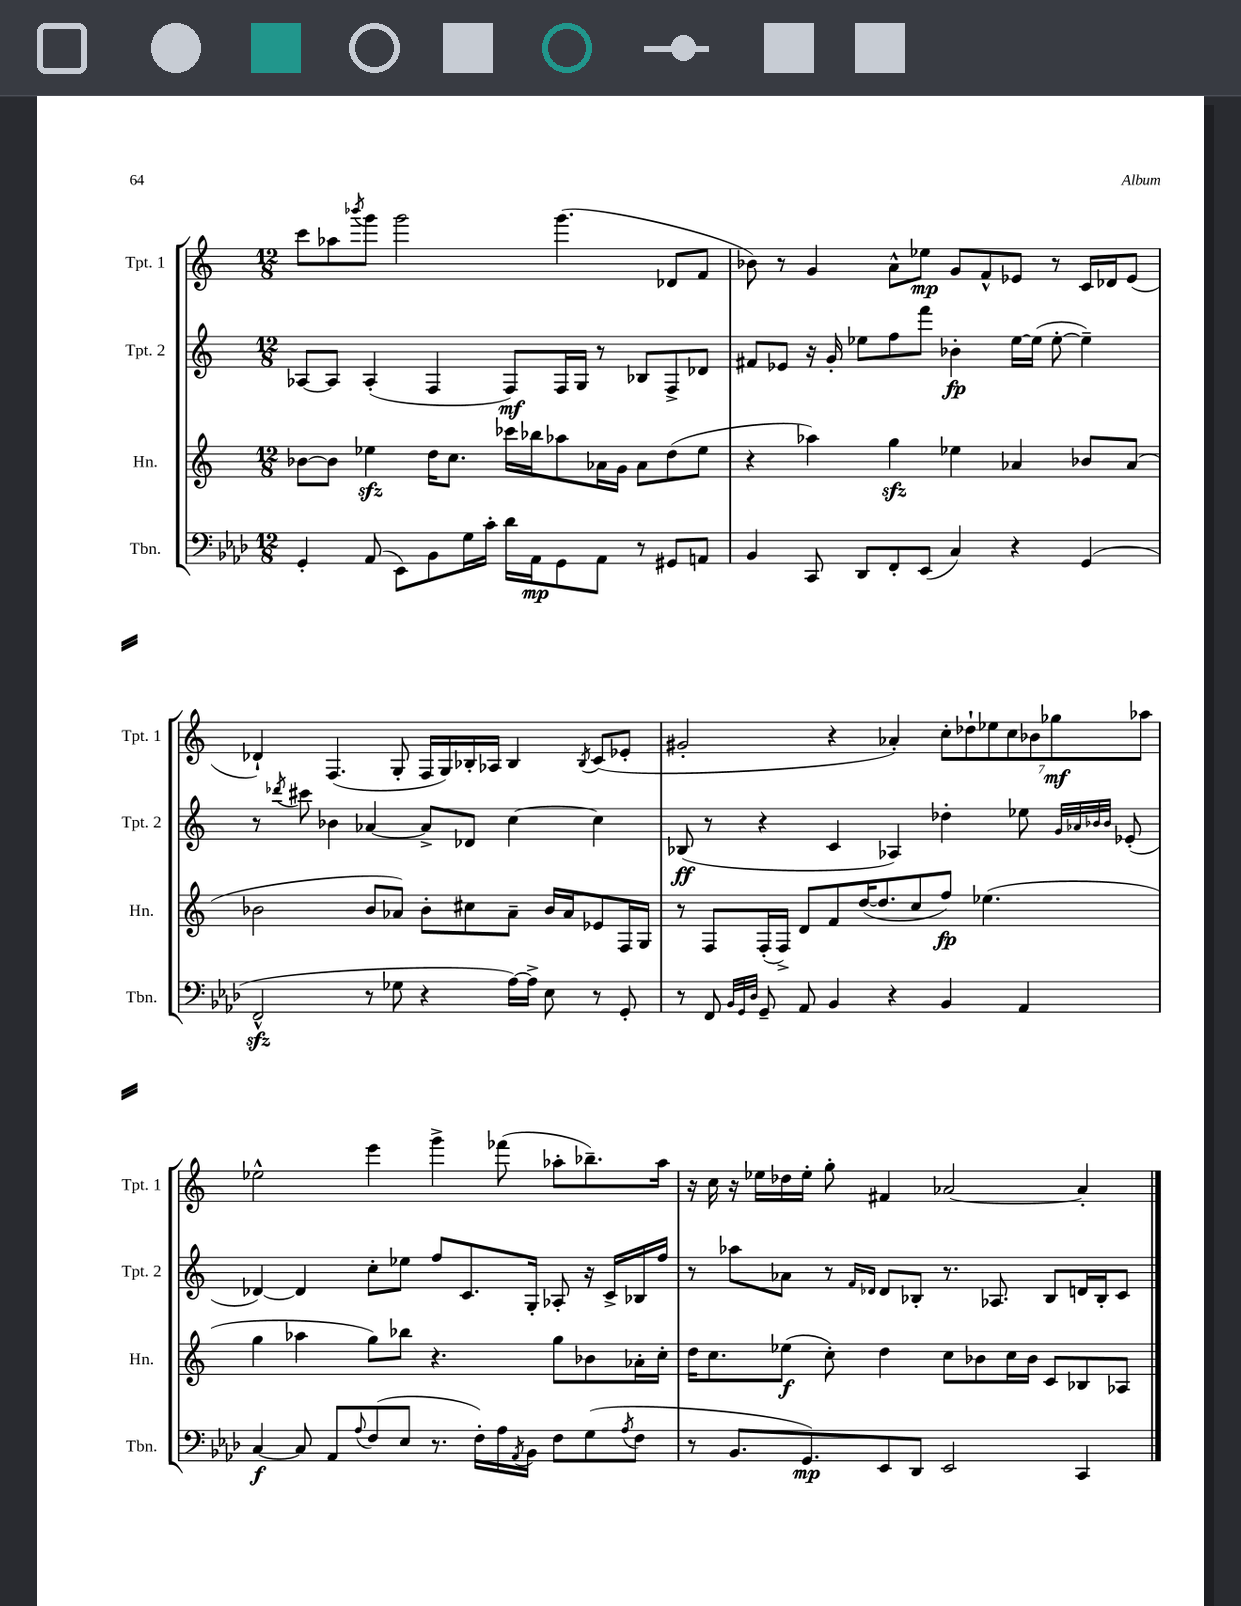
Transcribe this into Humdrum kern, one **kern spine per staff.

**kern	**kern	**kern	**kern
*staff4	*staff3	*staff2	*staff1
*clefF4	*clefG2	*clefG2	*clefG2
*k[b-e-a-d-]	*k[]	*k[]	*k[]
*M12/8	*M12/8	*M12/8	*M12/8
4GG'	[8b-	[8A-	8ccc
.	8b-]	8A-]	8aa-
.	.	.	8qbbb-
(8AA-	4ee-	(4A-'	8ggg
8EE-)	.	.	2ggg
8BB-	16dd	4F	.
.	8.cc	.	.
16G	.	.	.
16c'	.	.	.
16d-	16ccc-	8F)	.
16AA-	16bb-	.	.
8GG	8aa-	16F	(4.ggg
.	.	16G	.
8AA-	16a-	8r	.
.	16g	.	.
8r	8a-	8B-	.
8GG#	(8dd	8F^	8d-
8AA	8ee-	8d-	8f
=	=	=	=
4BB-	4r	8f#	8b-)
.	.	8e-	8r
8CC	4aa-)	16r	4g
.	.	16g'	.
8DD-	.	8ee-	.
8FF'	4gg	8ff	8a^^
(8EE-	.	8fff	8ee-
4C)	4ee-	4b-'	8g
.	.	.	8f^^
4r	4a-	[16ee-	8e-
.	.	(16ee-]	.
.	.	[8ee-'	8r
(4GG	8b-	4ee-~])	16c
.	.	.	16d-
.	(8a-	.	(8e-
=	=	=	=
2FF^^	2b-	8r	4d-`)
.	.	8qddd-	.
.	.	8ccc#	.
.	.	4b-	(4.F
8r	8b-	[4a-	.
8G-	8a-)	.	8G'
4r	8b-'	8a-^]	16F
.	.	.	16G)
.	8cc#	8d-	16B-'
.	.	.	16A-
[16A-)	8a-~	[4cc	4B-
16A-^]	.	.	.
8E-	16b-	.	.
.	16a-	.	.
.	.	.	8qB-
8r	8e-	4cc]	(8c
8GG'	16F	.	8e-'
.	16G	.	.
=	=	=	=
8r	8r	(8B-	2g#'
8FF	8F	8r	.
32qqBB-	.	.	.
32qqGG	.	.	.
32qqD-	.	.	.
8GG~	(16F'	4r	.
.	16F^)	.	.
8AA-	8d	.	.
4BB-	8f	4c	4r
.	([16dd	.	.
.	8.dd]	.	.
4r	.	4A-)	4a-')
.	8cc	.	.
4BB-	8ff)	4dd-'	14cc'
.	.	.	14dd-`
.	(4.ee-	.	.
.	.	.	14ee-
.	.	.	14cc
4AA-	.	8ee-	.
.	.	.	14b-
.	.	.	14gg-
.	.	32qqg	.
.	.	32qqa-	.
.	.	32qqb-	.
.	.	32qqb-	.
.	.	(8e-'	.
.	.	.	14aa-
=	=	=	=
[4C	4gg	[4d-)	2ee-^^
8C]	4aa-	4d-]	.
8AA-	.	.	.
8qqA-	.	.	.
(8F	8gg)	8cc'	4eee
8E-	8bb-	8ee-	.
8.r	4.r	8ff	4ggg^
.	.	8.c	.
16F')	.	.	.
16A-	.	.	(8fff-
8qAA-	.	.	.
16BB-	.	16G'	.
8F	8gg	8A-'	8aa-'
(8G	8b-	16r	8.bb-~)
.	.	16c^	.
8qA-	.	.	.
8F	16a-'	16B-	.
.	16cc'	16ff	16aa-
=	=	=	=
8r	16dd	8r	16r
.	8.cc	.	16cc
8.BB-	.	8aa-	16r
.	.	.	16ee-
.	(8ee-	8a-	16dd-
8.GG)	.	.	16ee-'
.	8cc')	8r	8gg'
.	.	16qqf	.
.	.	16qqd-	.
8EE-	4dd	8d-	4f#
8DD-	.	8B-'	.
2EE-	8cc	8.r	[2a-
.	8b-	.	.
.	.	8.A-	.
.	16cc	.	.
.	16b-	.	.
.	8c	8B-	.
4CC	8B-	16d	4a-']
.	.	16B-'	.
.	8A-	8c	.
==	==	==	==
*-	*-	*-	*-
